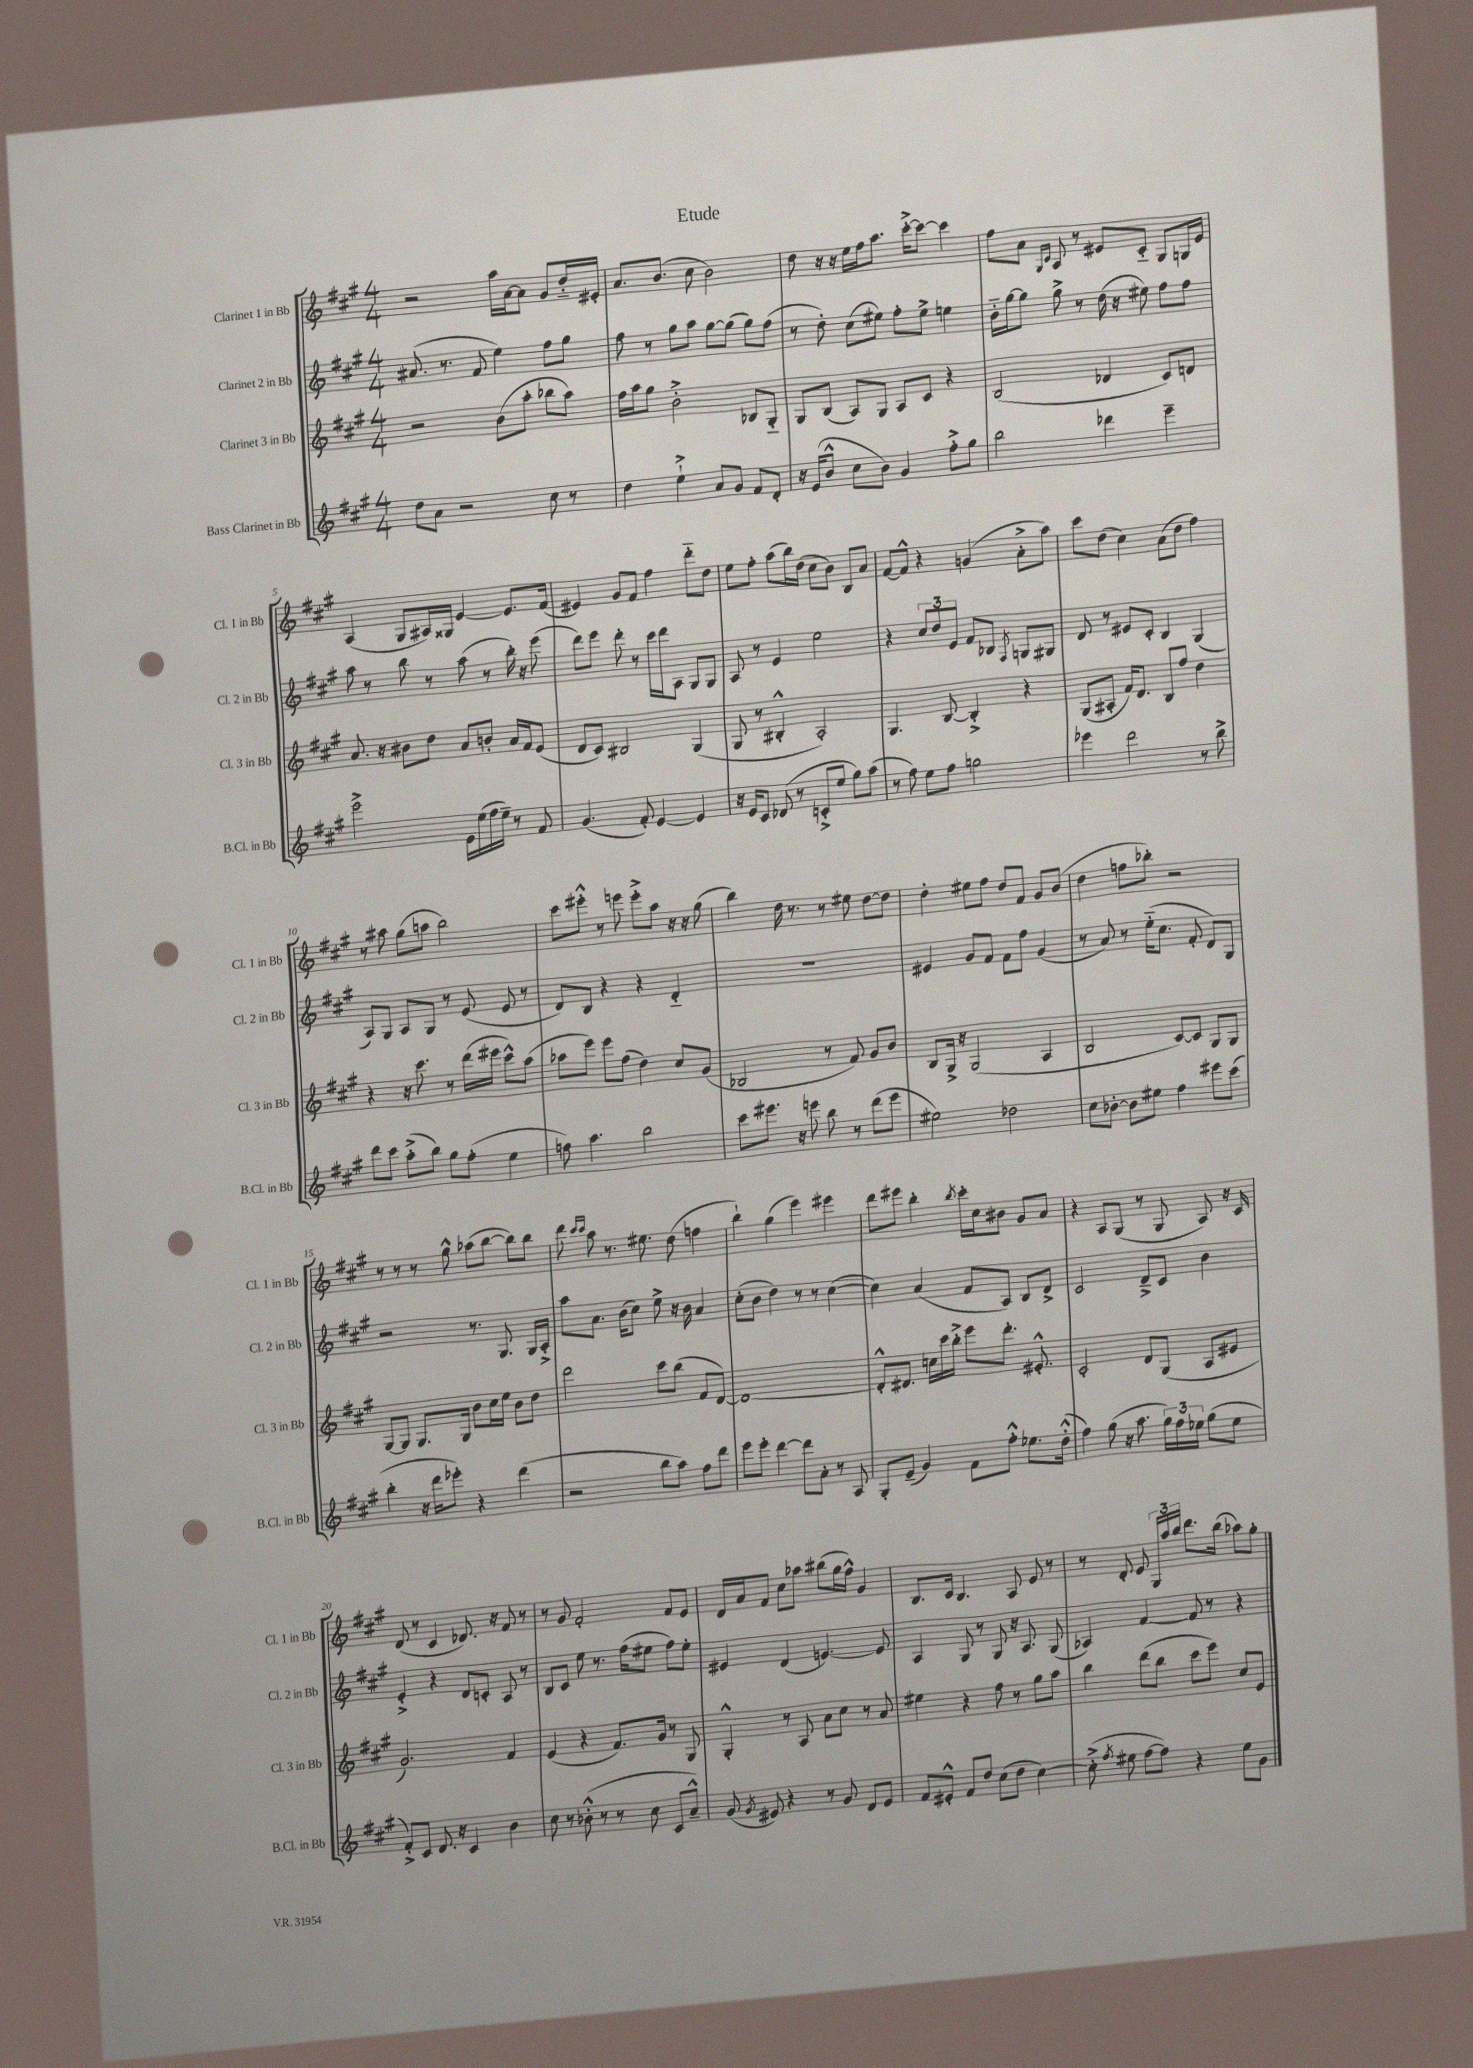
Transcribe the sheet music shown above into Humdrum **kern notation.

**kern	**kern	**kern	**kern
*part4	*part3	*part2	*part1
*staff4	*staff3	*staff2	*staff1
*I"Bass Clarinet in Bb	*I"Clarinet 3 in Bb	*I"Clarinet 2 in Bb	*I"Clarinet 1 in Bb
*I'B.Cl. in Bb	*I'Cl. 3 in Bb	*I'Cl. 2 in Bb	*I'Cl. 1 in Bb
*clefG2	*clefG2	*clefG2	*clefG2
*k[f#c#g#]	*k[f#c#g#]	*k[f#c#g#]	*k[f#c#g#]
*M4/4	*M4/4	*M4/4	*M4/4
=1	=1	=1	=1
8dd\L	2r	(8.a#X/	2r
8a\J	.	.	.
.	.	8.r	.
2r	.	.	.
.	.	8f#/	.
.	(8b\L	4ee\)	16aa\LL
.	.	.	[16a\J
.	8aa'\J	.	8a\J]
8cc#\	8bb-X\L	8ff#\L	8g#/L
8r	8aa\J)	8gg#\J	16dd/L
.	.	.	16e#X'/JJ
=2	=2	=2	=2
4dd\	16ff#\LL	8ff#\	8.a/L
.	16aa\J	.	.
.	8gg#\J	8r	.
.	.	.	(8.b/J
4ee`^\	2b'^\	8gg#\L	.
.	.	8aa\J	8cc#\
8a/L	.	[8gg#\L	2b\)
8g#/J	.	(8gg#\J]	.
8f#/L	8B-X/L	8gg#\L)	.
8d'/J	8G#/J	(8ff#\J	.
=3	=3	=3	=3
16r	8G#/L	8r	8dd\
(16e/KL	.	.	.
8b^^/J	(8B/J	8dd'\)	16r
.	.	.	16r
8cc#\L	8A/L)	(8cc#\L	16ee\LL
.	.	.	16ff#\J
8b\J)	8G#/J	8ee#X\J)	8.aa\J
4g#/	8A/L	8ff#'\L	.
.	.	.	[16ccc#'^\KL
.	8c#/J	8ee#^\J	8ccc#\J_
8ff#'^\L	4r	4een\	4ccc#\]
8gg#\J	.	.	.
=4	=4	=4	=4
2bb\	(2B/	16b\LL	8ff#\L
.	.	[16gg#\J	.
.	.	8gg#\J]	8a\J
.	.	.	16qqG#/LL
.	.	.	16qqc#/JJ
.	.	8gg#^\	8A/
.	.	8r	8r
4ddd-X\	4d-X/	(16dd\	8e#X/L
.	.	16r	.
.	.	8ee#X\)	8c#/J
4eee~\	8c#/L)	8ff#\L	8G#/L
.	8dn/J	8ff#\J	16Gn/L
.	.	.	16e#/JJ
!!LO:LB:g=z
=5	=5	=5	=5
2eee^\	8.a/	8aa\	(4A/
.	.	8r	.
.	16r	.	.
.	8b#X\L	8bb\	8G#/L
.	8dd\J	8r	16A#X/L)
.	.	.	16G##X/JJ
16e\LL	8a/L	(8aa\	[4e/
(16ee\	.	.	.
16ff#\	8bn'/J	8r	.
16ee~\JJ)	.	.	.
8r	16a/LL	16bb'\)	8.e/L]
.	16f#/J	16r	.
8f#/	(8e/J	(8eee\	.
.	.	.	(16f#/Jk
=6	=6	=6	=6
(4.g#/	8d/L	8ddd\L)	4e#X/)
.	8c#/J)	8eee\J	.
.	2B#X/	8ddd'\	8g#/L
8f#'/)	.	8r	8f#/J
[4e/	.	16ccc#\LL	4ff#\
.	.	16ddd\J	.
.	.	8A\J	.
4e/]	(4G#/	8G#/L	8ddd\L
.	.	8G#/J	8dd\J
=7	=7	=7	=7
16r	8G#/	8A/	8ee\L
16e/KL	.	.	.
8c#/J	8r	8r	8ff#'\J
(8d-X/	4B#X'^^/	4e/	(8aa\L
8r	.	.	16bb\L)
.	.	.	(16dd\JJ
8cn'^/L	2A'/)	2ee\	8cc#\L
8ee/J	.	.	8b\J)
8gg#\L)	.	.	8B/L
(8aa\J	.	.	8a/J
=8	=8	=8	=8
8r	4.G#/	4r	[8f#/L
8ff#\)	.	.	8f#^^/J]
8ee\L	.	12cc#/L	4r
.	.	12dd/	.
8ff#\J	[8B/	.	.
.	.	12e/J	.
2ggn\	4B'^/]	8f#/L	(4gn/
.	.	8B-X/J	.
.	.	8qF#/	.
.	4r	8Gn/L	8a'^\L
.	.	8G#X/J	8aa\J)
=9	=9	=9	=9
4eee-X\	(8G#/L	8d/	8ccc#\L
.	8A#X'/J	8r	(8dd\J
2ddd\	16f#/KL)	8e#X/L	4cc#\)
.	8.d/J	.	.
.	.	8c#'/J	.
.	8B/L	4B/	(8a\L
.	8ff#/J	.	8dd\J
8r	4dd\	(4G#/	4ff#\)
8bb^\	.	.	.
!!LO:LB:g=z
=10	=10	=10	=10
8ddd\L	4r	8A/L)	8r
8ccc#\J	.	8G#/J	8aa#X\
(8aa'^\L	16r	8A/L	(8gg#\L
.	8.ccc#\	.	.
8bb\J)	.	8G#/J	8aan\J
8gg#\L	8r	8r	2bb\)
(8ff#'\J	(16ddd\LL	(8e/	.
.	16eee#X\JJ	.	.
4ee\	8ccc#^^\L)	8e/	.
.	(8aa\J	8r	.
=11	=11	=11	=11
8ffn\)	8aa-X\L	8d/L)	8ccc#\L
4.aa\	8eee\J)	8B/J	8eee#X'^^\J
.	8eee\L	4r	8r
.	(8ff#\J	.	8eeen\
2bb\	4dd\)	4r	8eee'^\L
.	.	.	8aa\J
.	8cc#/L	4d/	16r
.	.	.	16r
.	(8g#/J	.	(8gg#\
=12	=12	=12	=12
8ccc#\L	2B-X/	1r	4bb\)
8.eee#X\J	.	.	.
.	.	.	16dd\
16r	.	.	8.r
8eeen\	.	.	.
8bb\	8r	.	8r
8r	8f#/)	.	8ee#X\
(8ddd\L	8g#/L	.	[8dd\L
8eee\J	8b/J	.	8dd\J]
=13	=13	=13	=13
2ee#X\)	8B/L	4e#X/	4dd'\
.	16G#^/Jk	.	.
.	16r	.	.
.	(2G#/	8g#/L	8ee#X\L
.	.	8f#/J	8ff#\J
2dd-X\	.	8f#\L	8dd/L
.	.	8ff#\J	8f#/J
.	4A/	(4g#/	8g#/L
.	.	.	(8b/J
=14	=14	=14	=14
8cc#\L	2B/	8r	4dd\
[8b-X'\J	.	8a/)	.
8b-\L]	.	8r	8ffn\L
8ee#X\J	.	(16ee\KL	8bb-X'\J)
.	.	8.cc#\J	.
4ff#\	[8c#/L)	.	2r
.	8c#/J]	8f#'/	.
8eee#X\L	8G#/L	8d/L)	.
(8ccc#\J	8G#/J	8G#/J	.
!!LO:LB:g=z
=15	=15	=15	=15
4bb'\	[8G#/L	2r	8r
.	8G#/J]	.	8r
16r	8.G#/L	.	8r
16ddd\KL	.	.	.
8eee-X'\J)	.	.	8gg#^^\
.	16G#/Jk	.	.
4r	8b\L	8.r	(8aa-X\L
.	16cc#\L	.	[8bb\J
.	16ee\JJ	8.G#/	.
(4ddd\	8b\L	.	8bb\L])
.	8dd\J	16G#/LL	8bb\J
.	.	16A'^/JJ	.
=16	=16	=16	=16
2r	2ddd\	8aa\L	8ddd\
.	.	.	16qqccc#/LL
.	.	.	16qqccc#/JJ
.	.	8.a\J	8aa\
.	.	.	8.r
.	.	(16b\KL	.
.	.	8cc#\J)	.
.	.	.	8.ee#X\
8bb\L	8ccc#\L	8ee^\	.
8aa\J)	(8bb\J	16r	(8dd\
.	.	16b\	.
8ff#\L	8f#/L	4a/	4ffn\
8ddd\J	[8d/J)	.	.
=17	=17	=17	=17
8eee\L	1d_	(8cc#'\L	4bb`\)
8eee'\J	.	8b\J	.
[4ddd\	.	4dd\)	(4gg#\
8ddd\L]	.	8r	4eee\)
8a'\J	.	8r	.
8r	.	([4cc#\	4eee#X\
8A/	.	.	.
=18	=18	=18	=18
8G#'/L	8d'^^/L]	4cc#\])	8ddd\L
(8e~/J	8.d#X/J	.	8eee#X\J
4g#/)	.	(4a/	4bb'\
.	16ccn\LL	.	.
.	16ccc#\	.	.
.	16bb'^\JJ	.	.
.	.	.	8qbb/
8f#\L	8eee\L	8f#/L	16ccc#'\LL
.	.	.	16cc#\J
8ff#'^^\J	8.ddd'\J	8A/J)	8b#X\J
8.ee-X\L	.	8B/L	8g#/L
.	8.e#X'^^/	.	.
.	.	8d^/J	8a/J
(16dd'^^\Jk	.	.	.
=19	=19	=19	=19
4ff#\)	2c#'/	2c#/	4r
(8gg#\	.	.	8A/L
16r	.	.	(8G#/J
8.aa\	.	.	.
.	8d/L	8d~^/L	8r
24gg#\LL)	(8G#/J	8c#/J	8G#/
24ff#\	.	.	.
24ee-X\JJ	.	.	.
(8gg#\L	8A/L	4b\	8A/)
8ee-\J	8e#X/J	.	16r
.	.	.	16c#/
!!LO:LB:g=z
=20	=20	=20	=20
8f#'^/L)	2.g#/)	4e'^/	(8d/
8c#/J	.	.	8r
8.d/	.	4r	4c#/
16r	.	.	.
4c#/	.	8d/L	8.d-X/)
.	.	8cn'/J	.
.	.	.	16r
4b\	4f#/	8A/	8f#/
.	.	8r	8r
=21	=21	=21	=21
8cc#\	(4e/	8B/L	8r
8r	.	8c#/J	8g#/
(8b-X'^^\	4r	8ee\	2f#'/
8r	.	8.r	.
8r	8.f#/L)	.	.
.	.	(16ff#\KL	.
8cc#\	.	8ee#X\J	.
.	16g#/Jk	.	.
8c#/L	8r	8ff#\L)	8f#/L
8a~^^/J)	8G#/	8ee#'\J	8e/J
=22	=22	=22	=22
(8g#/	4G#'^^/	4e#X/	16d/LL
.	.	.	16a/J
8qg#/	.	.	.
8e#X/)	.	.	8f#/J
4r	8r	(4d/	8cc#\L
.	8A/	.	8aa-X\J
8r	8a\L	[4.en/)	(8bb#X\L
8g#/	8cc#\J	.	16gg#\L
.	.	.	16ff#^^\JJ)
8d/L	8r	.	4g#/
8e#/J	8a/	8e/]	.
=23	=23	=23	=23
8f#/L	4ee#X\	4A/	8.B/L
8e#X'^^/J	.	.	.
.	.	.	16c#/Jk
8f#/L	4r	8G#/	4.B/
8dd/J	.	8r	.
(8cc#\L	8ff#\	8G#/	.
8dd\J	8r	16r	8A/
.	.	8.A/	.
[4cc#\)	8gg#\L	.	8e/
.	8aa\J	(8G#/	8r
=24	=24	=24	=24
(8cc#'^\]	4bb\	4A-X/)	8r
8qff#/	.	.	.
8ee#X\	.	.	8d'/
[8ff#\L	(8ddd\L	[4f#/	8e/
8ff#\J])	8bb\J	.	24G#/LL
.	.	.	24aa/
.	.	.	24bb/JJ
4r	8ccc#\L	8f#/]	8.ddd\L
.	8eee\J)	8r	.
.	.	.	(16bb\Jk
8ee#\L	8cc#/L	4r	8aa-X\L)
8g#\J	8e/J	.	8gg#'\J
==	==	==	==
*-	*-	*-	*-
